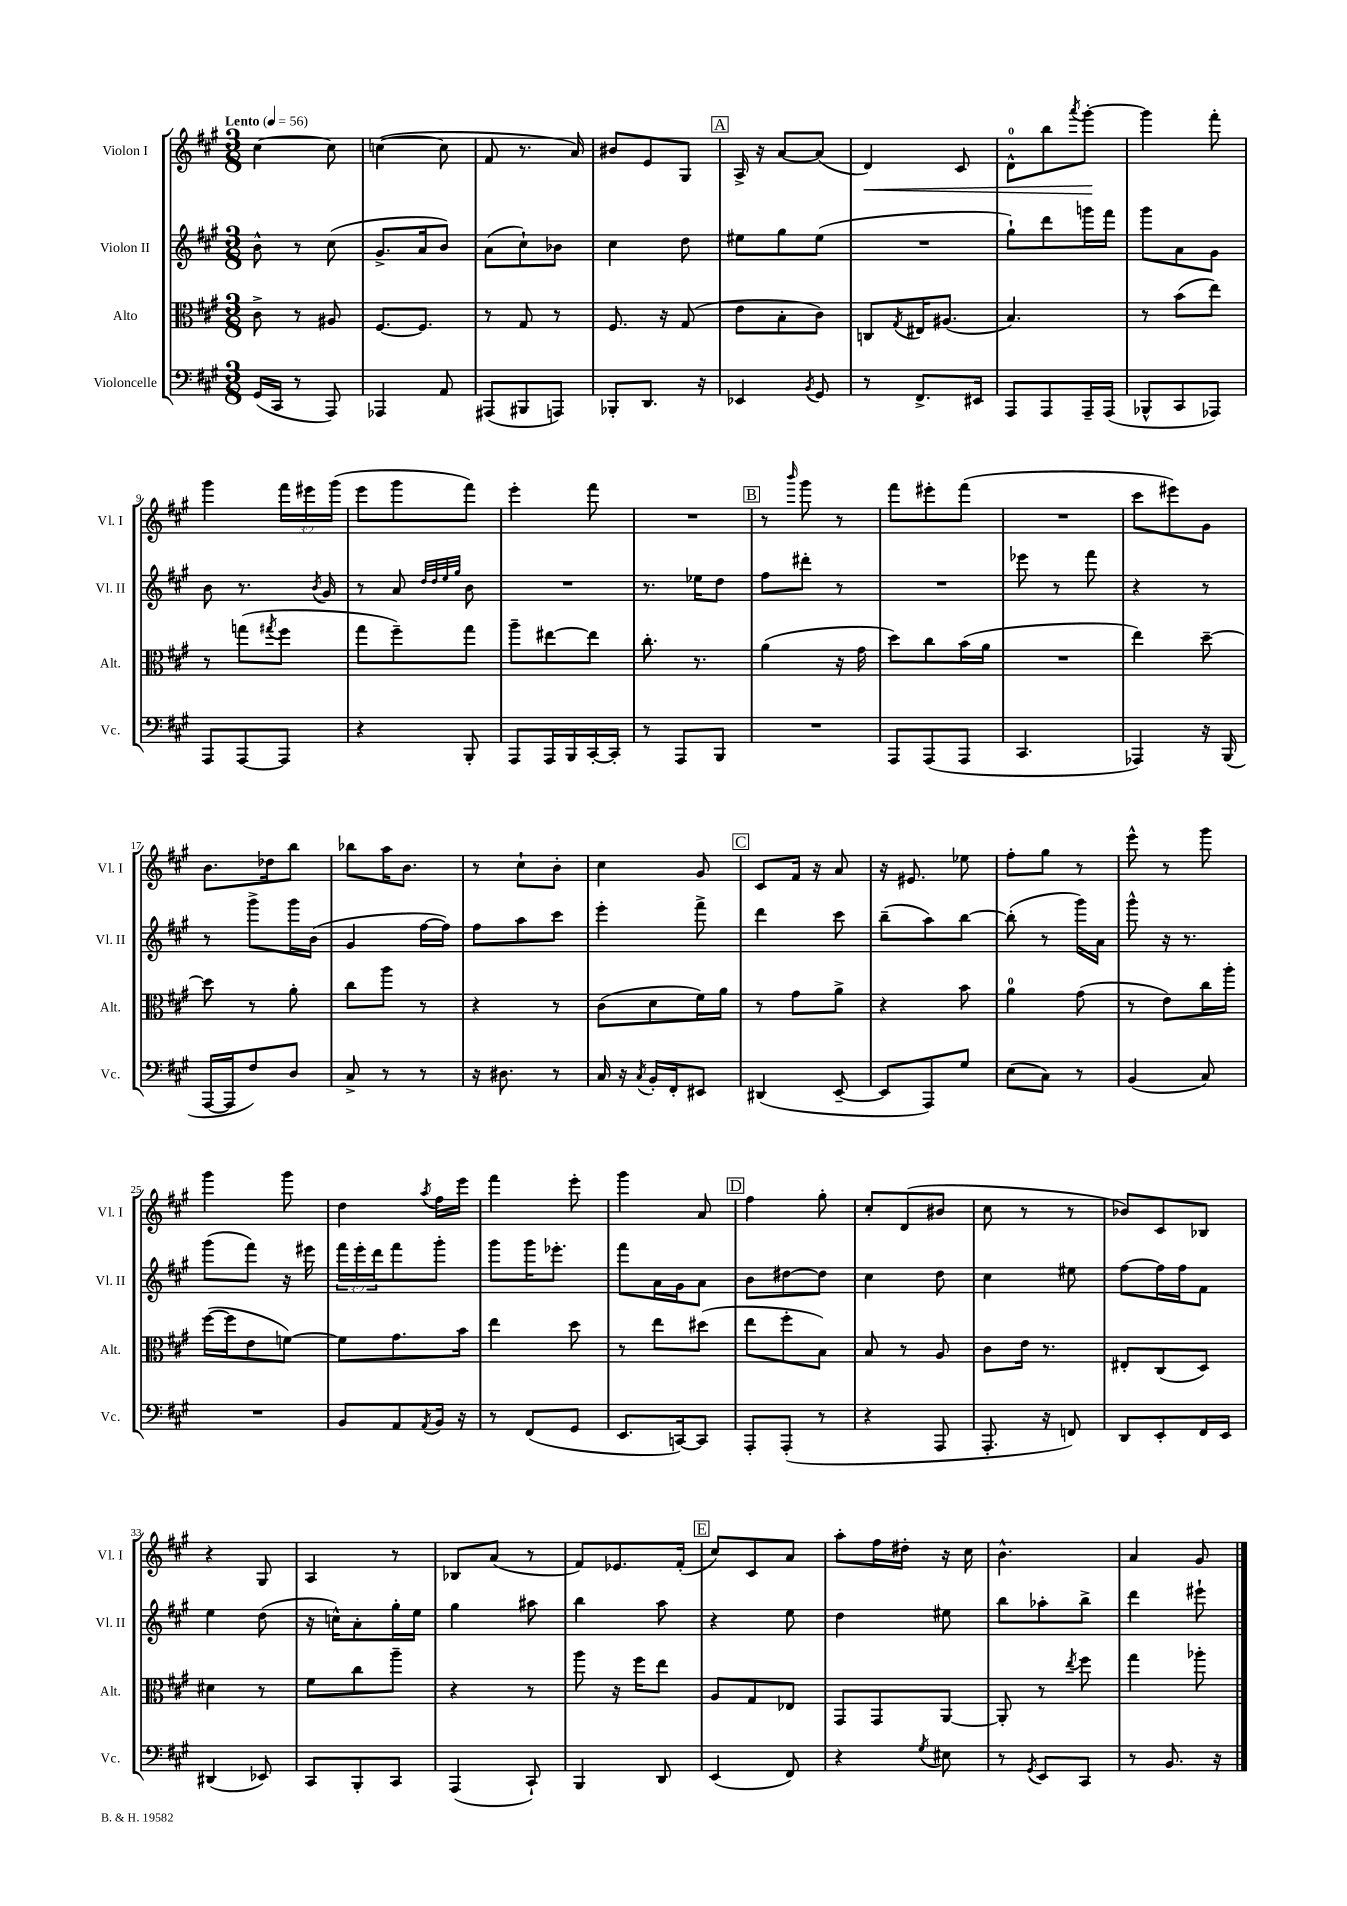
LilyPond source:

<<
\new StaffGroup <<
\new Staff = "s0" \with { instrumentName = "Violon I" shortInstrumentName = "Vl. I" } {
    \clef treble \key a \major \numericTimeSignature \time 3/8 \override Staff.TupletNumber.text = #tuplet-number::calc-fraction-text \tempo "Lento" 4 = 56
    cis''4~ cis''8 |
    c''4~( c''8 |
    fis'8 r8. a'16) |
    bis'8 e'8 gis8 |
    \mark \markup { \box "A" } a16-> r16 a'8~ a'8( |
    d'4\<) cis'8 |
    d'8-0-^ b''8 \acciaccatura { a'''8 } gis'''8~-.\! |
    gis'''4 fis'''8-. |
    gis'''4 \tuplet 3/2 { fis'''16 eis'''16 gis'''16( } |
    e'''8 gis'''8 fis'''8) |
    e'''4-. fis'''8 |
    R4. |
    \mark \markup { \box "B" } r8 \grace { b'''16 } gis'''8 r8 |
    fis'''8 eis'''8-. fis'''8( |
    R4. |
    cis'''8 eis'''8) gis'8 |
    b'8. des''16 b''8 |
    bes''8 a''16 b'8. |
    r8 cis''8-! b'8-. |
    cis''4 gis'8 |
    \mark \markup { \box "C" } cis'8 fis'16 r16 a'8 |
    r16 eis'8. ees''8 |
    fis''8-. gis''8 r8 |
    e'''8-^ r8 gis'''8 |
    gis'''4 gis'''8 |
    d''4 \acciaccatura { a''8 } fis''16 e'''16 |
    fis'''4 e'''8-. |
    gis'''4 a'8 |
    \mark \markup { \box "D" } fis''4 gis''8-. |
    cis''8-. d'8( bis'8 |
    cis''8 r8 r8 |
    bes'8) cis'8 bes8 |
    r4 gis8 |
    a4 r8 |
    bes8 a'8( r8 |
    fis'8) ees'8. fis'16-.( |
    \mark \markup { \box "E" } cis''8) cis'8 a'8 |
    a''8-. fis''16 dis''16-. r16 cis''16 |
    b'4.-^ |
    a'4 gis'8 \bar "|." |
}
\new Staff = "s1" \with { instrumentName = "Violon II" shortInstrumentName = "Vl. II" } {
    \clef treble \key a \major \numericTimeSignature \time 3/8 \override Staff.TupletNumber.text = #tuplet-number::calc-fraction-text
    b'8-^ r8 cis''8( |
    gis'8.-> a'16 b'8) |
    a'8( cis''8-!) bes'8 |
    cis''4 d''8 |
    \mark \markup { \box "A" } eis''8 gis''8 eis''8( |
    R4. |
    gis''8-!) d'''8 g'''16 fis'''16 |
    gis'''8 a'8 gis'8 |
    b'8 r8. \acciaccatura { b'8 } gis'16 |
    r8 a'8 \grace { d''32 d''32 e''32 gis''32 } b'8 |
    R4. |
    r8. ees''16 d''8 |
    \mark \markup { \box "B" } fis''8 dis'''8-. r8 |
    R4. |
    ees'''8 r8 fis'''8 |
    r4 r8 |
    r8 gis'''8-> gis'''16 b'16( |
    gis'4 fis''16~ fis''16) |
    fis''8 a''8 cis'''8 |
    e'''4-. fis'''8-> |
    \mark \markup { \box "C" } d'''4 cis'''8 |
    b''8--( a''8) b''8~ |
    b''8-.( r8 gis'''16) a'16 |
    gis'''8-^ r16 r8. |
    gis'''8( fis'''8) r16 eis'''16 |
    \tuplet 3/2 { fis'''16 e'''16-. d'''16 } fis'''8 gis'''8-. |
    gis'''8 gis'''16 ees'''8.-. |
    fis'''8 a'16 gis'16 a'8 |
    \mark \markup { \box "D" } b'8 dis''8~ dis''8 |
    cis''4 d''8 |
    cis''4 eis''8 |
    fis''8~ fis''16 fis''16 fis'8 |
    e''4 d''8( |
    r16 c''16-^) a'8-. gis''16-. e''16 |
    gis''4 ais''8 |
    b''4 a''8 |
    \mark \markup { \box "E" } r4 e''8 |
    d''4 eis''8 |
    b''8 aes''8-. b''8-> |
    d'''4 eis'''8-! \bar "|." |
}
\new Staff = "s2" \with { instrumentName = "Alto" shortInstrumentName = "Alt." } {
    \clef alto \key a \major \numericTimeSignature \time 3/8
    cis'8-> r8 ais8 |
    fis8.~ fis8. |
    r8 gis8 r8 |
    fis8. r16 gis8( |
    \mark \markup { \box "A" } e'8 b8-. cis'8) |
    c8 \acciaccatura { gis8 } eis16 ais8.( |
    b4.) |
    r8 b'8( e''8) |
    r8 g''8( \acciaccatura { gis''8 } fis''8 |
    gis''8 fis''8--) gis''8 |
    a''8-- eis''8~ eis''8 |
    cis''8.-. r8. |
    \mark \markup { \box "B" } a'4( r16 gis'16 |
    d''8) cis''8 b'16( a'16 |
    R4. |
    e''4) d''8~-- |
    d''8 r8 a'8-. |
    cis''8 a''8 r8 |
    r4 r8 |
    cis'8( d'8 fis'16) a'16 |
    \mark \markup { \box "C" } r8 gis'8 a'8-> |
    r4 b'8 |
    a'4-0 gis'8( |
    r8 e'8) cis''16 a''16-. |
    fis''16~( fis''16 e'8 f'8~) |
    f'8 gis'8. b'16 |
    e''4 d''8 |
    r8 e''8 dis''8( |
    \mark \markup { \box "D" } e''8 fis''8-. b8) |
    b8 r8 a8 |
    cis'8 e'16 r8. |
    eis8-. cis8( d8) |
    dis'4 r8 |
    fis'8 cis''8 a''8-- |
    r4 r8 |
    a''8 r16 fis''16 e''8 |
    \mark \markup { \box "E" } a8 gis8 ees8 |
    gis,8 gis,8 a,8~ |
    a,8-. r8 \acciaccatura { e''8 } fis''8 |
    gis''4 aes''8-. \bar "|." |
}
\new Staff = "s3" \with { instrumentName = "Violoncelle" shortInstrumentName = "Vc." } {
    \clef bass \key a \major \numericTimeSignature \time 3/8
    gis,16( cis,16 r8 a,,8) |
    aes,,4 a,8 |
    ais,,8( bis,,8 a,,8) |
    bes,,8-. d,8. r16 |
    \mark \markup { \box "A" } ees,4 \acciaccatura { b,8 } gis,8 |
    r8 fis,8.-> eis,16 |
    a,,8 a,,8 a,,16-- a,,16( |
    bes,,8-^ cis,8 aes,,8) |
    a,,8 a,,8~ a,,8 |
    r4 b,,8-. |
    a,,8 a,,16 b,,16 cis,16~-. cis,16-. |
    r8 a,,8 b,,8 |
    \mark \markup { \box "B" } R4. |
    a,,8 a,,8( a,,8 |
    cis,4. |
    aes,,4) r16 b,,16( |
    a,,16~ a,,16 fis8) d8 |
    cis8-> r8 r8 |
    r16 dis8. r8 |
    cis16 r16 \acciaccatura { cis8 } b,16-. fis,16-. eis,8 |
    \mark \markup { \box "C" } dis,4( e,8~-- |
    e,8 a,,8) gis8 |
    e8( cis8) r8 |
    b,4( cis8) |
    R4. |
    b,8 a,8 \acciaccatura { a,8 } b,16 r16 |
    r8 fis,8( gis,8 |
    e,8. c,16~) c,8 |
    \mark \markup { \box "D" } a,,8-. a,,8-.( r8 |
    r4 a,,8 |
    a,,8.-. r16 f,8) |
    d,8 e,8-. fis,16 e,16 |
    dis,4( ees,8) |
    cis,8 b,,8-. cis,8 |
    a,,4( cis,8-!) |
    b,,4 d,8 |
    \mark \markup { \box "E" } e,4( fis,8) |
    r4 \acciaccatura { gis8 } eis8 |
    r8 \acciaccatura { gis,8 } e,8 cis,8 |
    r8 b,8. r16 \bar "|." |
}
>>
>>
